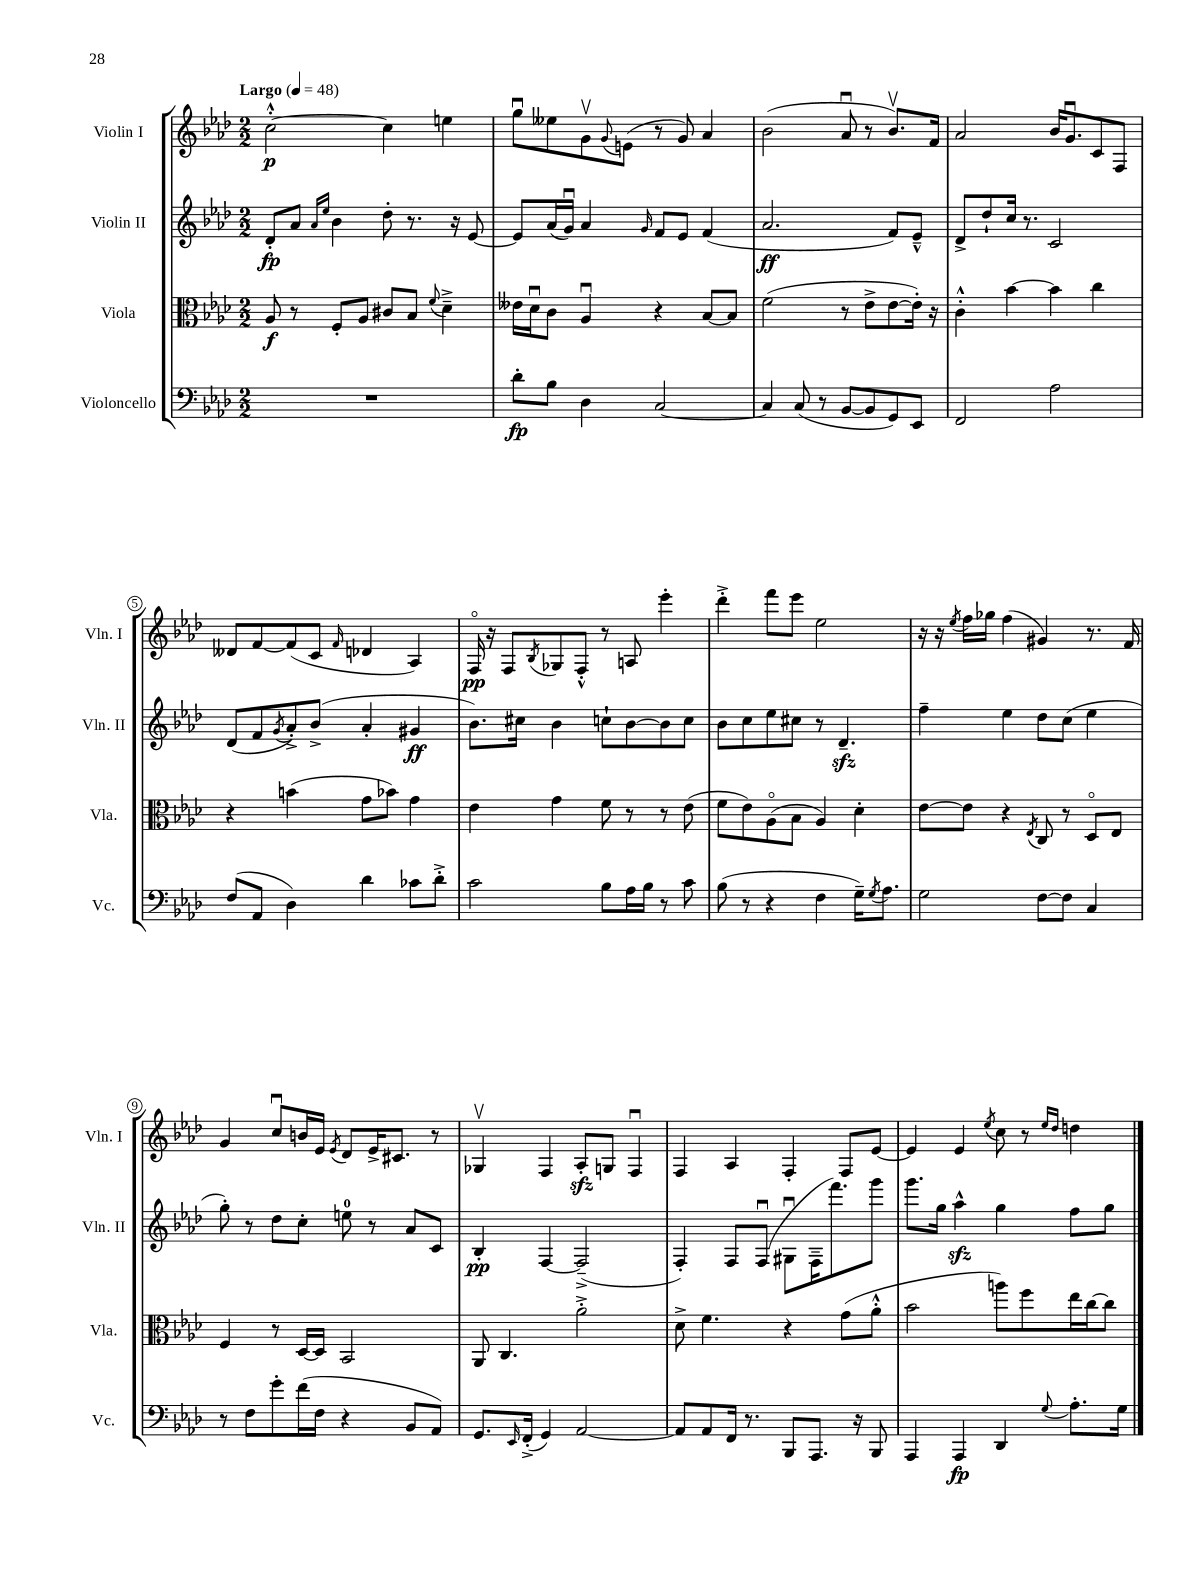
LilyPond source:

<<
\new StaffGroup <<
\new Staff = "s0" \with { instrumentName = "Violin I" shortInstrumentName = "Vln. I" } {
    \clef treble \key aes \major \numericTimeSignature \time 2/2 \tempo "Largo" 4 = 48
    c''2~-.-^\p c''4 e''4 |
    g''8\downbow eeses''8 g'8\upbow \appoggiatura { g'8 } e'8( r8 g'8) aes'4 |
    bes'2( aes'8\downbow r8 bes'8.\upbow) f'16 |
    aes'2 bes'16 g'8.\downbow c'8 f8 |
    deses'8 f'8~ f'8( c'8 \grace { f'16 } des'4 aes4) |
    f16\flageolet\pp r16 f8 \acciaccatura { bes8 } ges8 f8-.-^ r8 a8 ees'''4-. |
    des'''4-.-> f'''8 ees'''8 ees''2 |
    r16 r16 \acciaccatura { ees''8 } f''16 ges''16 f''4( gis'4) r8. f'16 |
    g'4 c''8\downbow b'16 ees'16 \acciaccatura { ees'8 } des'8 ees'16-> cis'8. r8 |
    ges4\upbow f4 aes8-.\sfz g8 f4\downbow |
    f4 aes4 f4-. f8 ees'8~ |
    ees'4 ees'4 \acciaccatura { ees''8 } c''8 r8 \grace { ees''16 des''16 } d''4 \bar "|." |
}
\new Staff = "s1" \with { instrumentName = "Violin II" shortInstrumentName = "Vln. II" } {
    \clef treble \key aes \major \numericTimeSignature \time 2/2
    des'8-.\fp aes'8 \grace { aes'16 ees''16 } bes'4 des''8-. r8. r16 ees'8~ |
    ees'8 aes'16( g'16\downbow) aes'4 \grace { g'16 } f'8 ees'8 f'4( |
    aes'2.\ff f'8) ees'8---^ |
    des'8-> des''8-! c''16 r8. c'2 |
    des'8( f'8 \acciaccatura { g'8 } aes'8-.->) bes'8->( aes'4-. gis'4\ff |
    bes'8.) cis''16 bes'4 c''8-! bes'8~ bes'8 c''8 |
    bes'8 c''8 ees''8 cis''8 r8 des'4.--\sfz |
    f''4-- ees''4 des''8 c''8( ees''4 |
    g''8-.) r8 des''8 c''8-. e''8-0 r8 aes'8 c'8 |
    bes4-.\pp f4~ f2--->( |
    f4-.) f8 f8\downbow( gis8\downbow f16-- f'''8.) g'''8 |
    g'''8. g''16 aes''4-^\sfz g''4 f''8 g''8 \bar "|." |
}
\new Staff = "s2" \with { instrumentName = "Viola" shortInstrumentName = "Vla." } {
    \clef alto \key aes \major \numericTimeSignature \time 2/2
    aes8\f r8 f8-. aes8 cis'8 bes8 \appoggiatura { f'8 } des'4---> |
    eeses'16 des'16\downbow c'8 aes4\downbow r4 bes8~ bes8 |
    f'2( r8 ees'8-> ees'8~ ees'16-.) r16 |
    c'4-.-^ bes'4~ bes'4 c''4 |
    r4 b'4( g'8 bes'8) g'4 |
    ees'4 g'4 f'8 r8 r8 ees'8( |
    f'8 ees'8) aes8\flageolet( bes8 aes4) des'4-. |
    ees'8~ ees'8 r4 \acciaccatura { ees8 } c8 r8 des8\flageolet ees8 |
    f4 r8 des16~ des16 bes,2 |
    aes,8 c4. aes'2-.-> |
    des'8-> f'4. r4 g'8( aes'8-.-^ |
    bes'2 a''8) f''8 ees''16 c''16~ c''8 \bar "|." |
}
\new Staff = "s3" \with { instrumentName = "Violoncello" shortInstrumentName = "Vc." } {
    \clef bass \key aes \major \numericTimeSignature \time 2/2
    R1 |
    des'8-.\fp bes8 des4 c2~ |
    c4 c8( r8 bes,8~ bes,8 g,8) ees,8 |
    f,2 aes2 |
    f8( aes,8 des4) des'4 ces'8 des'8-.-> |
    c'2 bes8 aes16 bes16 r8 c'8 |
    bes8( r8 r4 f4 g16--) \acciaccatura { g8 } aes8. |
    g2 f8~ f8 c4 |
    r8 f8 g'8-. f'16( f16 r4 bes,8 aes,8) |
    g,8. \grace { ees,16 } f,16-.->( g,4) aes,2~ |
    aes,8 aes,8 f,16 r8. bes,,8 aes,,8. r16 bes,,8 |
    aes,,4 aes,,4\fp des,4 \appoggiatura { g8 } aes8.-. g16 \bar "|." |
}
>>
>>
\layout { \context { \Score \override BarNumber.stencil = #(make-stencil-circler 0.1 0.3 ly:text-interface::print) } }
